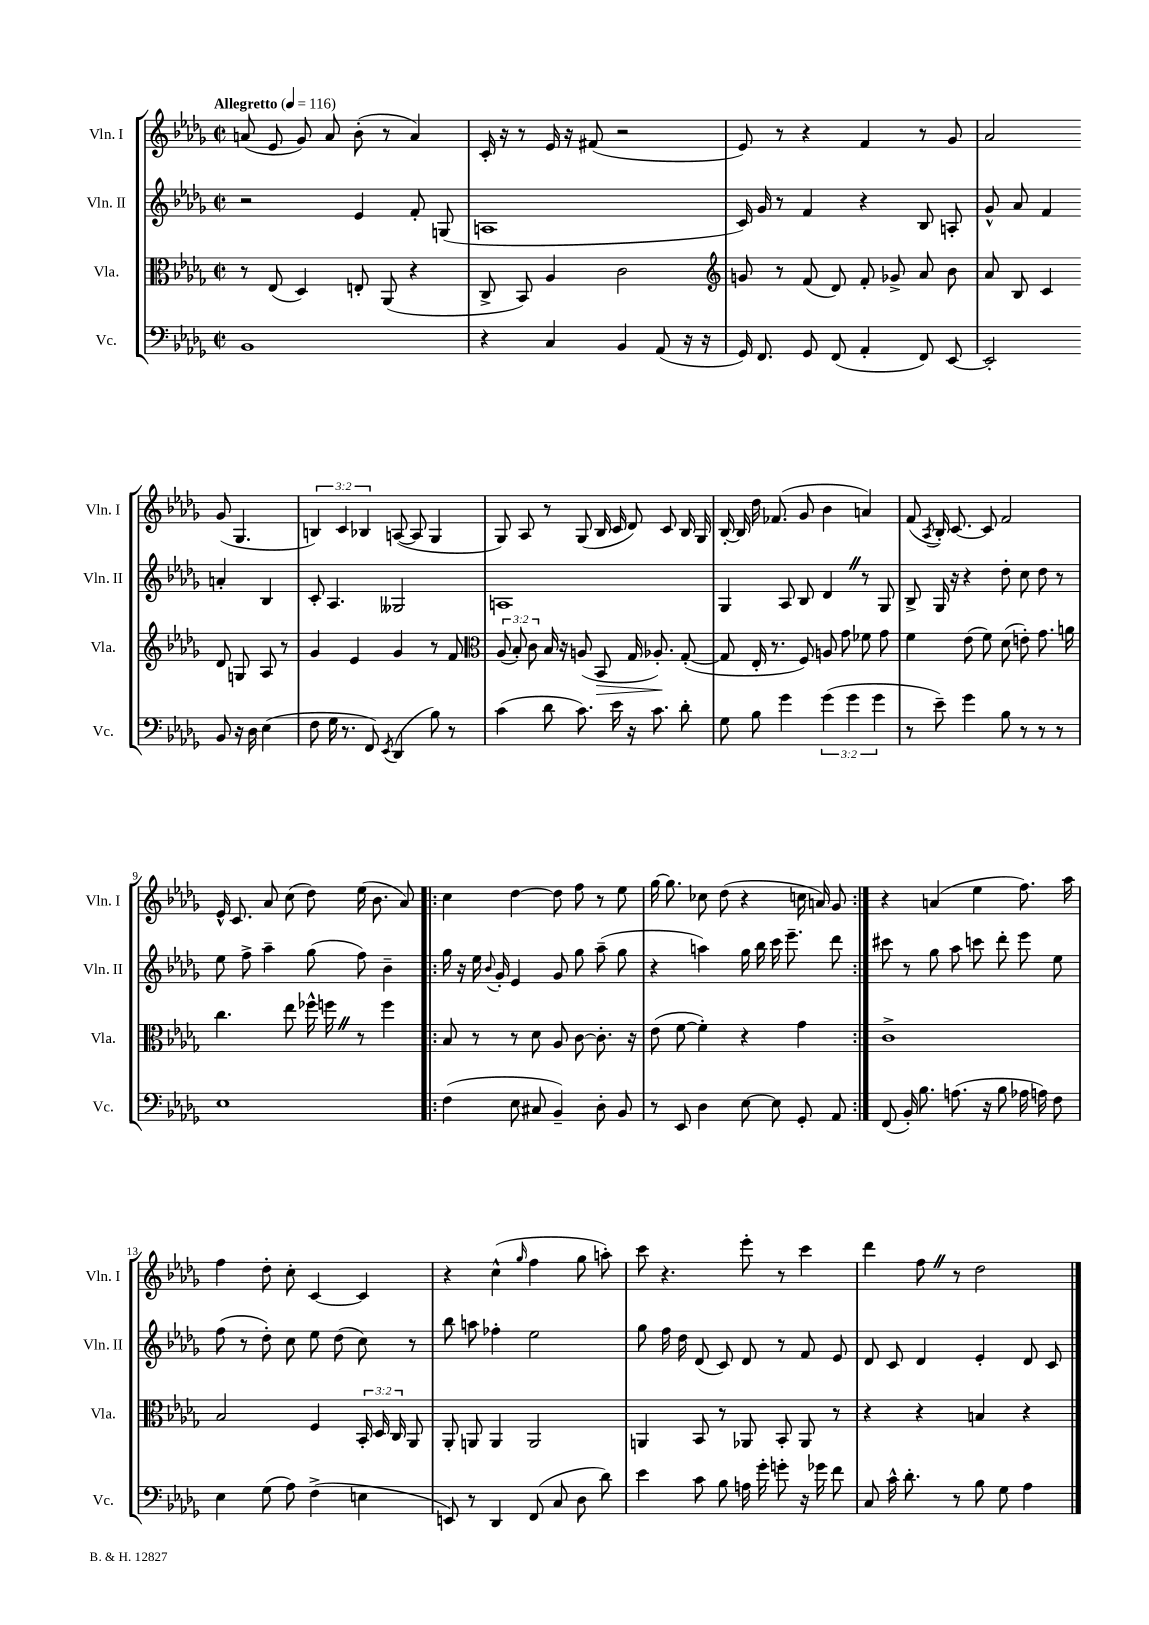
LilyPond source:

<<
\new StaffGroup <<
\new Staff = "s0" \with { instrumentName = "Vln. I" shortInstrumentName = "Vln. I" } {
    \clef treble \key des \major \defaultTimeSignature \time 2/2 \override Staff.TupletNumber.text = #tuplet-number::calc-fraction-text \tempo "Allegretto" 4 = 116
    \autoBeamOff a'8( ees'8 ges'8) a'8 bes'8-.( r8 a'4) |
    c'16-. r16 r8 ees'16 r16 fis'8( r2 |
    ees'8) r8 r4 f'4 r8 ges'8 |
    aes'2 ges'8( ges4. |
    \tuplet 3/2 { b4) c'4 bes4 } a8~( a8 ges4 |
    ges8) aes8 r8 ges8( bes16 c'16 des'8) c'8 bes16 ges16 |
    bes16~-. bes16 des''16 fes'8.( ges'8 bes'4 a'4) |
    f'8( \acciaccatura { aes8 } bes16-.) c'8.~ c'8 f'2 |
    ees'16-^ c'8. aes'8 c''8( des''8) ees''16( bes'8. aes'8) |
    \repeat volta 2 { c''4 des''4~ des''8 f''8 r8 ees''8 |
    ges''16~ ges''8. ces''8 des''8( r4 c''16 a'16) ges'8 | }
    r4 a'4( ees''4 f''8.) aes''16 |
    f''4 des''8-. c''8-. c'4~ c'4 |
    r4 c''4-^( \grace { ges''16 } f''4 ges''8 a''8-.) |
    c'''8 r4. ees'''8-. r8 c'''4 |
    des'''4 f''8 \once \override BreathingSign.text = \markup { \musicglyph "scripts.caesura.straight" } \breathe r8 des''2 \bar "|." |
}
\new Staff = "s1" \with { instrumentName = "Vln. II" shortInstrumentName = "Vln. II" } {
    \clef treble \key des \major \defaultTimeSignature \time 2/2
    \autoBeamOff r2 ees'4 f'8-. g8( |
    a1 |
    c'16) ges'16 r8 f'4 r4 bes8 a8-. |
    ges'8-^ aes'8 f'4 a'4-. bes4 |
    c'8-. aes4. geses2 |
    a1 |
    ges4 aes8 bes8 des'4 \once \override BreathingSign.text = \markup { \musicglyph "scripts.caesura.straight" } \breathe r8 ges8 |
    bes8-> ges16 r16 r4 des''8-. c''8 des''8 r8 |
    ees''8 f''8-> aes''4-- ges''8( f''8) bes'4-- |
    \repeat volta 2 { ges''16 r16 ees''16 \appoggiatura { bes'8 } ges'16-. ees'4 ges'8 ges''8 aes''8--( ges''8 |
    r4 a''4) ges''16 bes''16 c'''16 ees'''8.-- des'''8 | }
    cis'''8 r8 ges''8 aes''8 c'''8 des'''8-. ees'''8 ees''8 |
    f''8( r8 des''8-.) c''8 ees''8 des''8( c''8) r8 |
    bes''8 a''8 fes''4-. ees''2 |
    ges''8 f''16 des''16 des'8( c'8) des'8 r8 f'8 ees'8 |
    des'8 c'8 des'4 ees'4-. des'8 c'8 \bar "|." |
}
\new Staff = "s2" \with { instrumentName = "Vla." shortInstrumentName = "Vla." } {
    \clef alto \key des \major \defaultTimeSignature \time 2/2 \override Staff.TupletNumber.text = #tuplet-number::calc-fraction-text
    \autoBeamOff r8 ees8( des4) e8-. aes,8( r4 |
    c8-> bes,8) aes4 c'2 |
    \clef treble g'8 r8 f'8( des'8) f'8-. ges'8-> aes'8 bes'8 |
    aes'8 bes8 c'4 des'8 g8 aes8 r8 |
    ges'4 ees'4 ges'4 r8 f'8 |
    \clef alto \tuplet 3/2 { aes8( bes8-.) c'8 } bes16 r16 a8( bes,8\> ges16 aes8.-.\!) ges8~-.( |
    ges8 ees16-. r8. f8) a8 ges'8 fes'8 ges'8 |
    f'4 ees'8( f'8) des'8( e'8-.) ges'8. a'16 |
    c''4. ees''8 fes''16-^ f''16 \once \override BreathingSign.text = \markup { \musicglyph "scripts.caesura.straight" } \breathe r8 f''4 |
    \repeat volta 2 { bes8 r8 r8 des'8 aes8 c'8~ c'8.-. r16 |
    ees'8( f'8~ f'4-.) r4 ges'4 | }
    c'1-> |
    bes2 f4 \tuplet 3/2 { bes,16-. des16 c16 } aes,8 |
    aes,8-. a,8 a,4 a,2 |
    a,4 bes,8 r8 aes,8 bes,8-. aes,8 r8 |
    r4 r4 b4 r4 \bar "|." |
}
\new Staff = "s3" \with { instrumentName = "Vc." shortInstrumentName = "Vc." } {
    \clef bass \key des \major \defaultTimeSignature \time 2/2 \override Staff.TupletNumber.text = #tuplet-number::calc-fraction-text
    \autoBeamOff bes,1 |
    r4 c4 bes,4 aes,8( r16 r16 |
    ges,16) f,8. ges,8 f,8( aes,4-. f,8) ees,8~ |
    ees,2-. bes,8 r16 des16 ees4( |
    f8 ges16 r8. f,8) \acciaccatura { ees,8 } des,4( bes8) r8 |
    c'4( des'8 c'8.) ees'16 r16 c'8. des'8-. |
    ges8 bes8 ges'4 \tuplet 3/2 { ges'4( ges'4 ges'4 } |
    r8 ees'8--) ges'4 bes8 r8 r8 r8 |
    ees1 |
    \repeat volta 2 { f4( ees8 cis8 bes,4--) des8-. bes,8 |
    r8 ees,8 des4 ees8~ ees8 ges,8-. aes,8 | }
    f,8( bes,16-.) bes8. a8.( r16 bes8 aes16 a16) f8 |
    ees4 ges8( aes8) f4->( e4 |
    e,8) r8 des,4 f,8( c8 des8 des'8) |
    ees'4 c'8 bes8 a16 ges'16-. g'8-. r16 ges'16 f'8 |
    c8 c'16-^ des'8.-. r8 bes8 ges8 aes4 \bar "|." |
}
>>
>>
